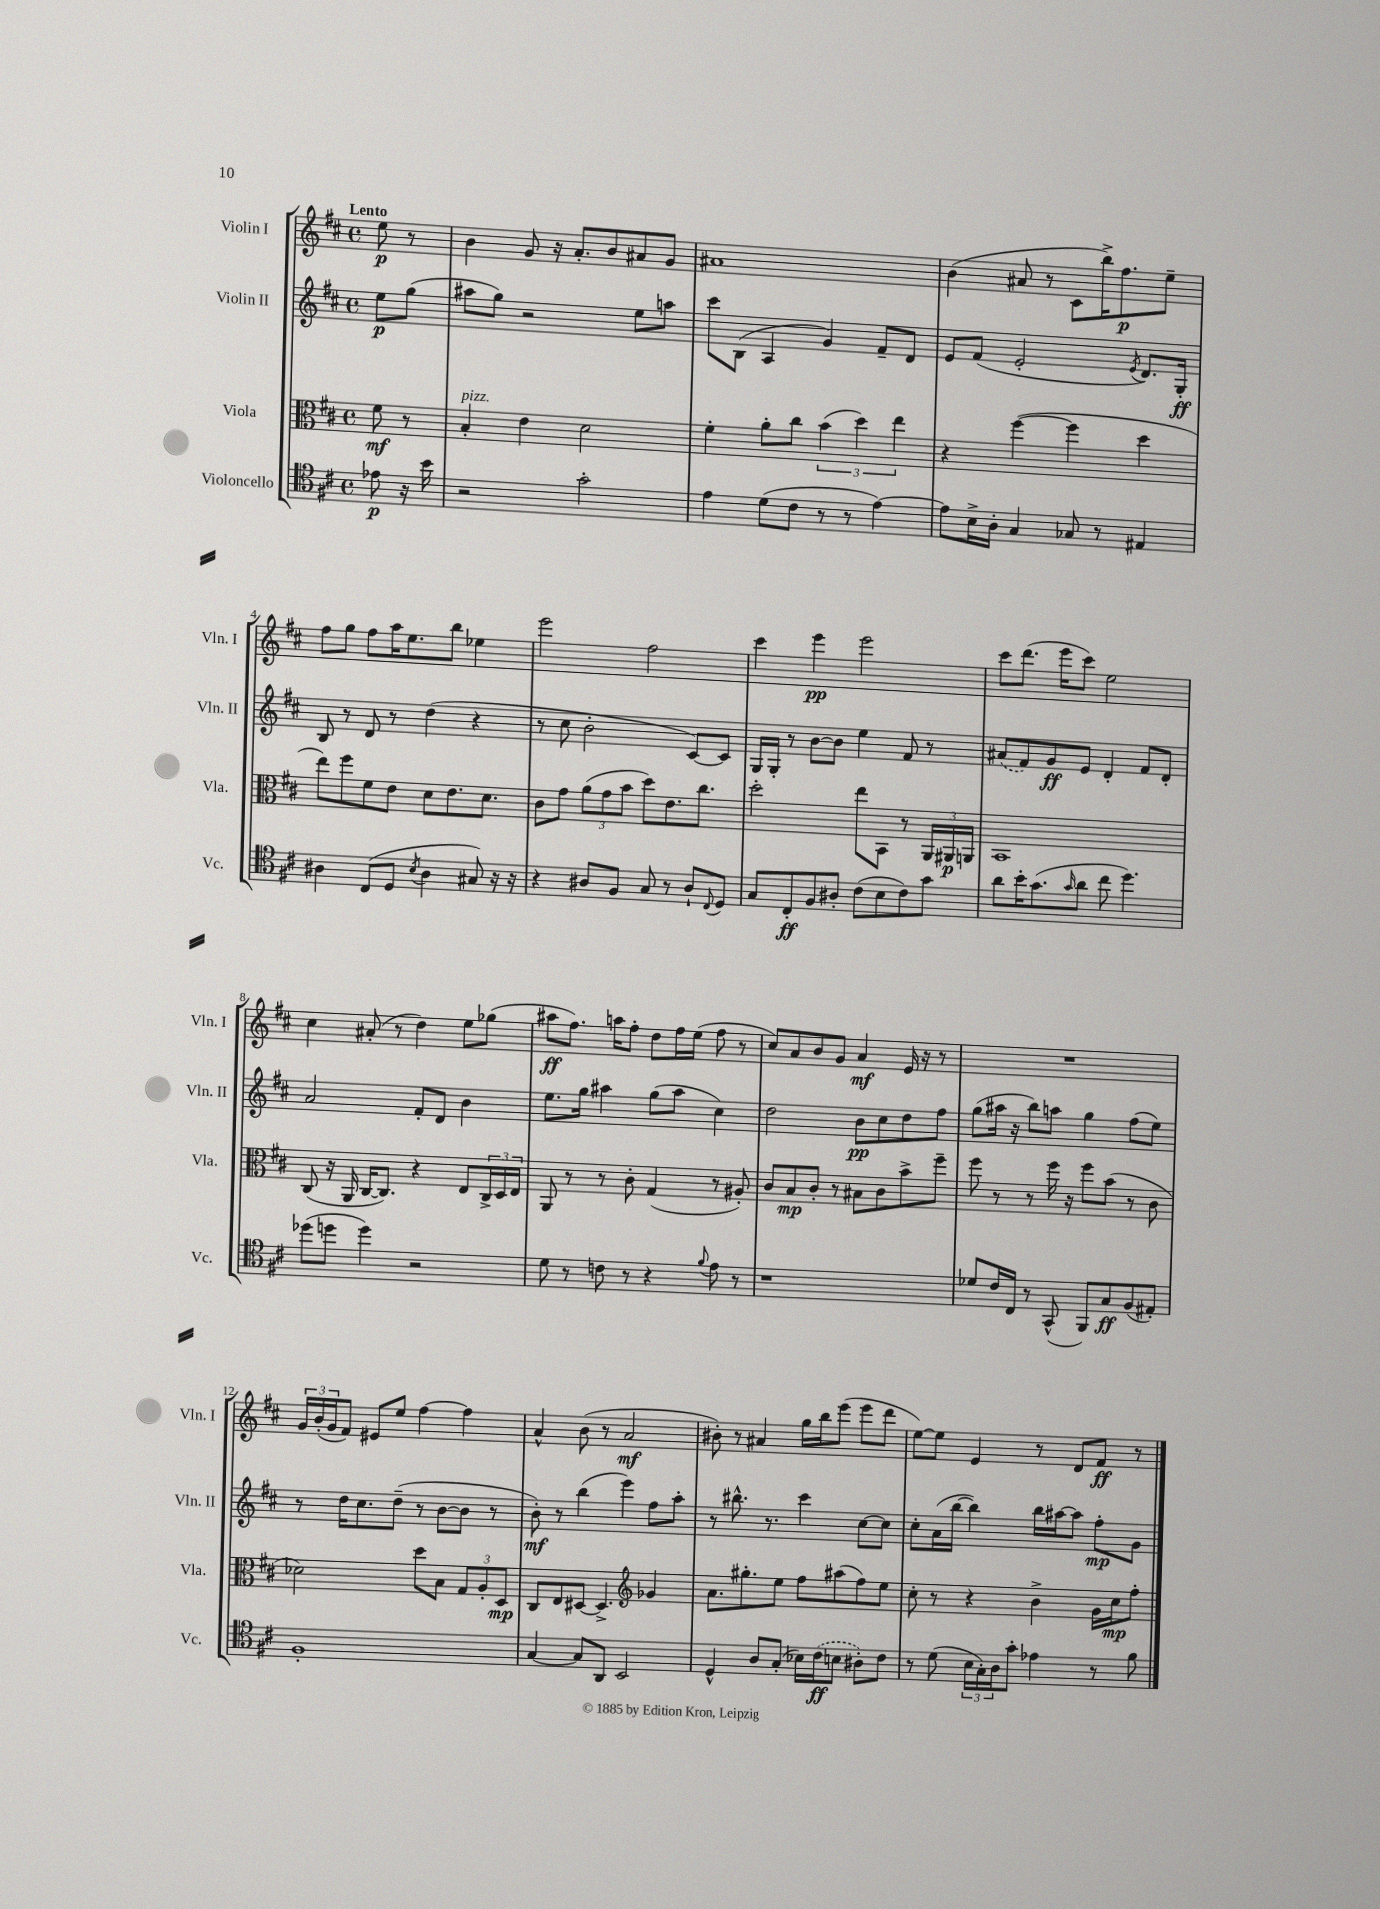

**kern	**dynam	**kern	**dynam	**kern	**dynam	**kern	**dynam
*part4	*part4	*part3	*part3	*part2	*part2	*part1	*part1
*staff4	*staff4	*staff3	*staff3	*staff2	*staff2	*staff1	*staff1
*I"Violoncello	*	*I"Viola	*	*I"Violin II	*	*I"Violin I	*
*I'Vc.	*	*I'Vla.	*	*I'Vln. II	*	*I'Vln. I	*
*clefC4	*	*clefC3	*	*clefG2	*	*clefG2	*
*k[f#c#]	*	*k[f#c#]	*	*k[f#c#]	*	*k[f#c#]	*
*M4/4	*	*M4/4	*	*M4/4	*	*M4/4	*
*met(c)	*	*met(c)	*	*met(c)	*	*met(c)	*
=	=	=	=	=	=	=	=
!	!	!	!	!	!	!LO:TX:a:B:t=Lento	!
8e-X\	p	8f#\	mf	8ee\L	p	8ee\	p
16r	.	8r	.	(8gg\J	.	8r	.
16b\	.	.	.	.	.	.	.
=1	=1	=1	=1	=1	=1	=1	=1
!	!	!LO:TX:a:i:t=pizz.	!	!	!	!	!
2r	.	4B'/	.	8aa#X\L	.	4b\	.
.	.	.	.	8gg\J)	.	.	.
.	.	4e\	.	2r	.	8g/	.
.	.	.	.	.	.	16r	.
.	.	.	.	.	.	8.a'/L	.
2g'\	.	2d\	.	.	.	.	.
.	.	.	.	.	.	8b/	.
.	.	.	.	8ee\L	.	8a#X/	.
.	.	.	.	8aan\J	.	8g/J	.
=2	=2	=2	=2	=2	=2	=2	=2
4e\	.	4f#'\	.	8ccc#\L	.	1a#X	.
.	.	.	.	(8B\J	.	.	.
(8d\L	.	8a'\L	.	4A/	.	.	.
8c#\J	.	8cc#\J	.	.	.	.	.
8r	.	(6b\	.	4g/)	.	.	.
8r	.	.	.	.	.	.	.
.	.	6dd\)	.	.	.	.	.
[4e\)	.	.	.	8f#~/L	.	.	.
.	.	6ee\	.	.	.	.	.
.	.	.	.	8d/J	.	.	.
=3	=3	=3	=3	=3	=3	=3	=3
8e\L]	.	4r	.	8e/L	.	(4b\	.
16B^\L	.	.	.	(8f#/J	.	.	.
16A'\JJ	.	.	.	.	.	.	.
4G/	.	([4ff#\	.	2e'/	.	8a#X/	.
.	.	.	.	.	.	8r	.
8G-X/	.	4ff#\]	.	.	.	8c#\L	.
8r	.	.	.	.	.	16bb^\K)	.
.	.	.	.	.	.	8.ff#\	p
.	.	.	.	8qe/	.	.	.
4E#X/	.	4dd\	.	8.d/L)	.	.	.
.	.	.	.	.	.	8ee~\J	.
.	.	.	.	16G'/Jk	ff	.	.
!!LO:LB:g=z
=4	=4	=4	=4	=4	=4	=4	=4
4A#X\	.	8ee\L)	.	8B/	.	8ff#\L	.
.	.	8ff#\	.	8r	.	8gg\J	.
(8C#/L	.	8f#\	.	8d/	.	8ff#\L	.
8D/J	.	8e\J	.	8r	.	16aa\K	.
.	.	.	.	.	.	8.ee\	.
8qB/	.	.	.	.	.	.	.
4A#\	.	8d\L	.	(4dd\	.	.	.
.	.	8.e\	.	.	.	8bb\J	.
8G#X/)	.	.	.	4r	.	4ee-X\	.
.	.	8.d\J	.	.	.	.	.
16r	.	.	.	.	.	.	.
16r	.	.	.	.	.	.	.
=5	=5	=5	=5	=5	=5	=5	=5
4r	.	8c#\L	.	8r	.	2eee\	.
.	.	8g\J	.	8cc#\	.	.	.
8A#X/L	.	(12a\L	.	2b'\	.	.	.
.	.	12g\	.	.	.	.	.
8F#/J	.	.	.	.	.	.	.
.	.	12b\J	.	.	.	.	.
8G/	.	8dd\L)	.	.	.	2ff#\	.
8r	.	8.e\	.	.	.	.	.
8A#`/L	.	.	.	[8c#/L)	.	.	.
.	.	8.cc#\J	.	.	.	.	.
8qqC#/	.	.	.	.	.	.	.
8D/J	.	.	.	8c#/J]	.	.	.
=6	=6	=6	=6	=6	=6	=6	=6
8G/L	.	2dd'\	.	16G/LL	.	4ccc#\	.
.	.	.	.	16G'/JJ	.	.	.
8C#'/	ff	.	.	8r	.	.	.
8F#/	.	.	.	[8b\L	.	4eee\	pp
8A#X'/J	.	.	.	8b\J]	.	.	.
(8c#\L	.	8ee\L	.	4ee\	.	2eee\	.
8B\	.	8BB\J	.	.	.	.	.
8c#\)	.	8r	.	8f#/	.	.	.
8g\J	.	24AA/LL	.	8r	.	.	.
.	.	24AA#X/	p	.	.	.	.
.	.	24AAn/JJ	.	.	.	.	.
=7	=7	=7	=7	=7	=7	=7	=7
8a\L	.	1BB	.	(8a#X/L	.	8ccc#\L	.
16b'\K	.	.	.	8f#/)	.	(8.ddd\J	.
(8.g\	.	.	.	.	.	.	.
.	.	.	.	8g/	ff	.	.
.	.	.	.	.	.	16eee\KL	.
16qqg/	.	.	.	.	.	.	.
8a\J	.	.	.	8e/J	.	8ccc#\J)	.
8cc#\	.	.	.	4d'/	.	2ee\	.
4.dd\)	.	.	.	.	.	.	.
.	.	.	.	8f#/L	.	.	.
.	.	.	.	8d'/J	.	.	.
!!LO:LB:g=z
=8	=8	=8	=8	=8	=8	=8	=8
(8dd-X\L	.	(8C#/	.	2a/	.	4cc#\	.
8ddn\J	.	16r	.	.	.	.	.
.	.	16AA/	.	.	.	.	.
4dd\)	.	[16C#/KL	.	.	.	(8a#X'/	.
.	.	8.C#/J])	.	.	.	.	.
.	.	.	.	.	.	8r	.
2r	.	4r	.	8f#'/L	.	4dd\)	.
.	.	.	.	8d/J	.	.	.
.	.	8E/L	.	4b\	.	8ee\L	.
.	.	24C#^/L	.	.	.	(8gg-X\J	.
.	.	24D/	.	.	.	.	.
.	.	24E/JJ	.	.	.	.	.
=9	=9	=9	=9	=9	=9	=9	=9
8d\	.	8AA/	.	8.ee\L	.	8aa#X\L	ff
8r	.	8r	.	.	.	8.ff#\J)	.
.	.	.	.	16gg\Jk	.	.	.
8cn\	.	8r	.	4aa#X\	.	.	.
.	.	.	.	.	.	16aan\KL	.
8r	.	8c#'\	.	.	.	8ff#'\J	.
4r	.	(4G/	.	(8gg\L	.	8dd\L	.
.	.	.	.	8aa#\J	.	16ff#\L	.
.	.	.	.	.	.	(16ee\JJ	.
8qqf#/	.	.	.	.	.	.	.
8e\	.	8r	.	4cc#\)	.	8ff#\	.
8r	.	8A#X'/)	.	.	.	8r	.
=10	=10	=10	=10	=10	=10	=10	=10
1r	.	8c#/L	.	2dd\	.	8cc#/L)	.
.	.	8B/	mp	.	.	8a/	.
.	.	8c#'/J	.	.	.	8b/	.
.	.	8r	.	.	.	8g/J	.
.	.	8B#X\L	.	8b\L	pp	4a/	mf
.	.	8c#\	.	8cc#\	.	.	.
.	.	8b^\	.	8dd\	.	16e/	.
.	.	.	.	.	.	16r	.
.	.	8ff#~\J	.	8ff#\J	.	8r	.
=11	=11	=11	=11	=11	=11	=11	=11
8d-X/L	.	8ff#\	.	(8gg\L	.	1r	.
16c#/L	.	8r	.	16aa#X\Jk	.	.	.
16C#/JJ	.	.	.	16r	.	.	.
8r	.	8r	.	8bb\L)	.	.	.
(8GG^^/	.	16ff#\	.	8aan\J	.	.	.
.	.	16r	.	.	.	.	.
8FF#/L)	.	8ff#\L	.	4gg\	.	.	.
8G/	ff	(8b\J	.	.	.	.	.
(8F#/	.	8r	.	(8ff#\L	.	.	.
8E#X'/J)	.	8c#\	.	8ee\J)	.	.	.
!!LO:LB:g=z
=12	=12	=12	=12	=12	=12	=12	=12
1F#'	.	2d-X\)	.	8r	.	24g/LL	.
.	.	.	.	.	.	(24b'/	.
.	.	.	.	.	.	24g/J	.
.	.	.	.	16dd\KL	.	8f#/J)	.
.	.	.	.	8.cc#\	.	.	.
.	.	.	.	.	.	8e#X/L	.
.	.	.	.	(8dd~\J	.	8ee/J	.
.	.	8dd\L	.	8r	.	[4ff#\	.
.	.	8B\J	.	[8b\L	.	.	.
.	.	12G/L	.	8b\J]	.	4ff#\]	.
.	.	12A'/	.	.	.	.	.
.	.	.	.	8r	.	.	.
.	.	12D/J	mp	.	.	.	.
=13	=13	=13	=13	=13	=13	=13	=13
[4G/	.	8C#/L	.	8b'\)	mf	4a^^/	.
.	.	8E/	.	8r	.	.	.
8G/L]	.	[8D#X/J	.	(4bb\	.	(8b\	.
8AA/J	.	4.D#^/]	.	.	.	8r	.
2BB/	.	.	.	4eee\)	.	2a/	mf
*	*	*clefG2	*	*	*	*	*
.	.	4g-X/	.	8ff#\L	.	.	.
.	.	.	.	8aa'\J	.	.	.
=14	=14	=14	=14	=14	=14	=14	=14
4D^^/	.	8.a\L	.	8r	.	8b#X'\)	.
.	.	.	.	8.bb#X^^\	.	8r	.
.	.	8.gg#X'\	.	.	.	.	.
8A/L	.	.	.	.	.	4a#X/	.
.	.	.	.	8.r	.	.	.
(8G'/J	.	8ee\J	.	.	.	.	.
16B-X\LL)	.	8ff#\L	.	4ccc#\	.	16gg\LL	.
(16c#\J	ff	.	.	.	.	16bb\J	.
8Bn\J	.	(8aa#X\	.	.	.	(8eee\J	.
8A#X'\L)	.	8ff#\)	.	[8cc#\L	.	8eee\L	.
8c#\J	.	8ee\J	.	8cc#\J]	.	8ddd\J	.
=15	=15	=15	=15	=15	=15	=15	=15
8r	.	8cc#'\	.	8cc#'\L	.	[8ee\L)	.
(8d\	.	8r	.	(16a\L	.	8ee\J]	.
.	.	.	.	[16bb\JJ	.	.	.
24B\LL	.	4r	.	4bb\])	.	4e/	.
24G'\)	.	.	.	.	.	.	.
24A\J	.	.	.	.	.	.	.
8g'\J	.	.	.	.	.	.	.
4e-X\	.	4b^\	.	16bb\LL	.	8r	.
.	.	.	.	[16aa#X\J	.	.	.
.	.	.	.	8aa#\J]	.	8d/L	.
8r	.	16g\LL	.	8ff#'\L	mp	8f#/J	ff
.	.	16cc#\J	mp	.	.	.	.
8f#\	.	8ff#'\J	.	8g\J	.	8r	.
==	==	==	==	==	==	==	==
*-	*-	*-	*-	*-	*-	*-	*-
